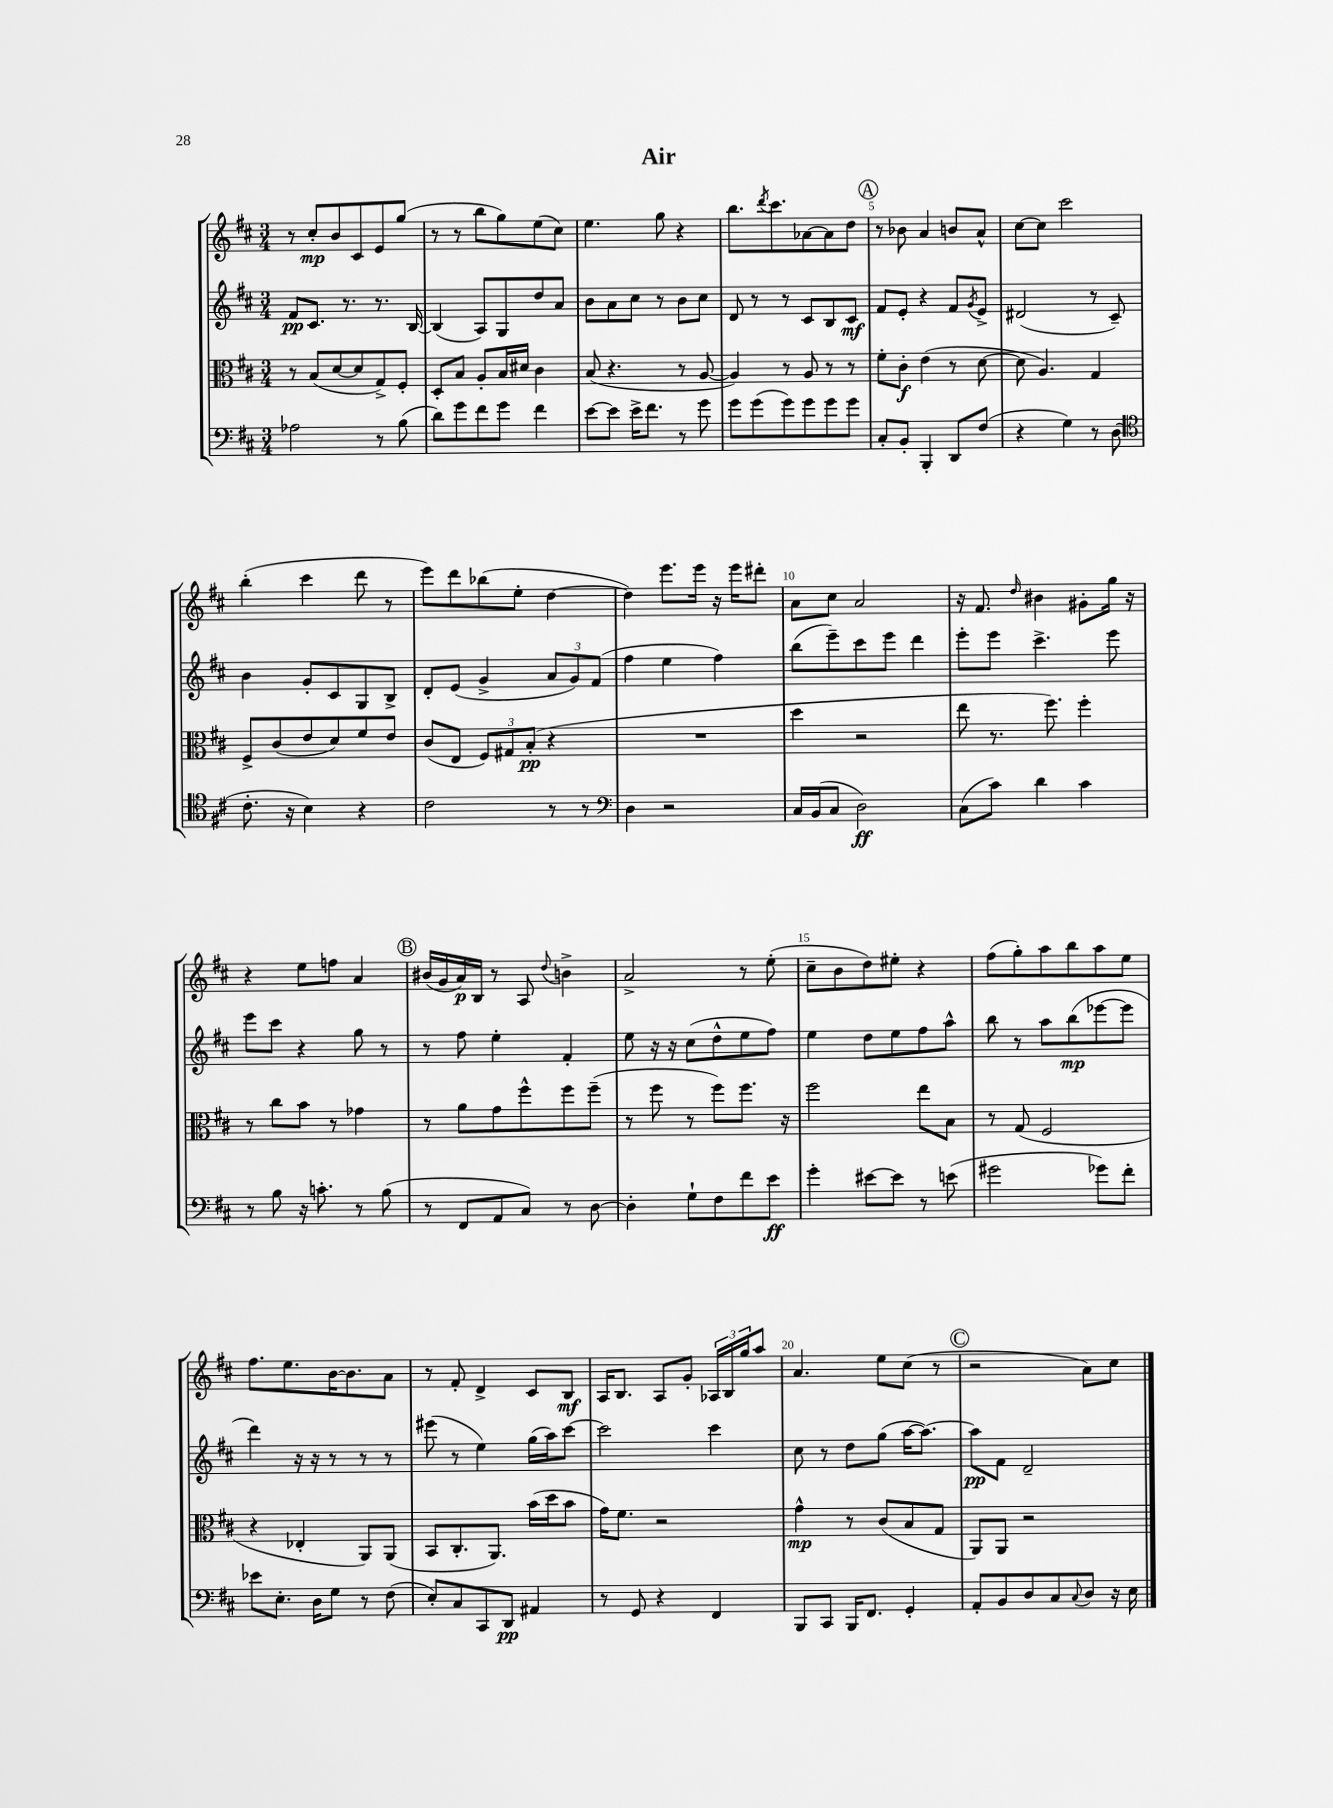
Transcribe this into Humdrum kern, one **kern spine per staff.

**kern	**kern	**kern	**kern
*staff4	*staff3	*staff2	*staff1
*clefF4	*clefC3	*clefG2	*clefG2
*k[f#c#]	*k[f#c#]	*k[f#c#]	*k[f#c#]
*M3/4	*M3/4	*M3/4	*M3/4
2A-	8r	8f#	8r
.	(8B	8.c#	8cc#'
.	[8d	.	8b
.	.	8.r	.
.	8d]	.	8c#
8r	8G^)	8.r	8e
(8B	8F#'	.	(8gg
.	.	[16B	.
=	=	=	=
8d)	8D'	(4B]	8r
8g	8B	.	8r
8f#	8A'	8A)	8bb
8g	16B	8G	8gg)
.	16d#	.	.
4f#	4c#	8dd	(8ee
.	.	8a	8cc#)
=	=	=	=
[8e	(8B	8b	4.ee
8e]	4.r	8a	.
16e^	.	8cc#	.
8.f#	.	.	.
.	.	8r	8gg
8r	8r	8b	4r
8g	[8A	8cc#	.
=	=	=	=
8g	4A])	8d	8.bb
(8g	.	8r	.
.	.	.	8qddd
.	.	.	8.ccc#
8g)	8r	8r	.
8g	8A	8c#	[8a-
8g	8r	8B	8a-]
8g	8r	8c#	8dd
=	=	=	=
8C#'	8f#'	8f#	8r
8BB'	8c#'	8e'	8b-
4BBB'	(4e	4r	4a
8DD	8r	8f#	8b
.	.	8qg	.
(8F#	[8d	8e^	8a^^
=	=	=	=
4r	8d]	(2d#	[8cc#
.	4.A)	.	8cc#]
4G)	.	.	2ccc#
8r	4G	8r	.
(8D	.	8c#~)	.
=	=	=	=
*clefC4	*	*	*
8.c#'	8F#^	4b	(4bb'
.	(8c#	.	.
16r	.	.	.
4B)	8e	8g'	4ccc#
.	8d)	8c#	.
4r	8f#	8G	8ddd
.	8e	8B^	8r
=	=	=	=
2c#	(8c#	8d'	8eee)
.	8E	(8e	8ddd
.	12F#)	4g^	(8bb-
.	12G#	.	.
.	.	.	8ee'
.	(12B'	.	.
8r	4r	12a	[4dd
.	.	12g)	.
8r	.	.	.
.	.	(12f#	.
=	=	=	=
*clefF4	*	*	*
4D	2.r	4ff#	4dd])
2r	.	4ee	8.eee
.	.	.	16eee
.	.	4ff#)	16r
.	.	.	16eee
.	.	.	8ddd#'
=	=	=	=
16C#	4dd	(8bb	8a
(16BB	.	.	.
8C#	.	8eee~)	8cc#
2D)	2r	8ccc#	2a
.	.	8eee	.
.	.	4ddd	.
=	=	=	=
(8C#	8ee	8eee'	16r
.	.	.	8.f#
8c#)	8.r	8eee	.
.	.	.	16qqdd
4d	.	4.ccc#^	4b#
.	8.ff#)	.	.
4c#	4ff#'	.	8g#'
.	.	8eee	16gg
.	.	.	16r
=	=	=	=
8r	8r	8eee	4r
8B	8cc#	8ccc#	.
16r	8b	4r	8ee
8.c'	.	.	.
.	8r	.	8ff
8r	4g-	8gg	4a
(8B	.	8r	.
=	=	=	=
8r	8r	8r	(16b#
.	.	.	16g
8FF#	8a	8ff#	16a)
.	.	.	16B
8AA	8g	4ee'	8r
8C#)	8ff#^^	.	8A
.	.	.	8qqdd
8r	8ff#	4f#'	4b^
[8D	(8ff#~	.	.
=	=	=	=
4D']	8r	8ee	2a^
.	8ff#	16r	.
.	.	16r	.
8G`	8r	(8cc#	.
8F#	8ff#)	8dd^^	.
8f#	8.ff#	8ee	8r
8e	.	8ff#)	(8ee'
.	16r	.	.
=	=	=	=
4g'	2ff#	4ee	8cc#~
.	.	.	8b
[8e#	.	8dd	8dd)
8e#]	.	8ee	8ee#'
8r	8ee	8ff#	4r
(8e	8B	8aa^^	.
=	=	=	=
2g#	8r	8bb	(8ff#
.	(8G	8r	8gg')
.	2F#	8aa	8aa
.	.	(8bb	8bb
8g-)	.	[8eee-	8aa
8f#'	.	8eee-]	8ee
=	=	=	=
8e-	4r	4ddd)	8.ff#
8.E'	.	.	.
.	.	.	8.ee
.	4E-'	16r	.
16D	.	16r	.
8G	.	8r	[16b
.	.	.	8.b]
8r	8AA)	8r	.
(8F#	(8AA	8r	8a
=	=	=	=
8E')	8BB	(8eee#	8r
8C#	8.C#'	8r	8f#'
8CC#	.	4ee)	4d^
.	8.AA)	.	.
8DD	.	.	.
4AA#	(16b	(16gg	8c#
.	16dd	16aa)	.
.	8b	[8ccc#	8B
=	=	=	=
8r	16g)	2ccc#]	16A
.	8.f#	.	8.B
8GG	.	.	.
4r	2r	.	8A
.	.	.	8g'
4FF#	.	4ccc#	24A-
.	.	.	24B
.	.	.	24gg
.	.	.	8aa
=	=	=	=
8BBB	4g^^	8cc#	4.a
8CC#	.	8r	.
16BBB	8r	8dd	.
8.FF#	.	.	.
.	(8c#	(8gg	8ee
4GG'	8B	[16aa	(8cc#
.	.	8.aa_)	.
.	8G	.	8r
=	=	=	=
8AA'	8AA)	8aa]	2r
8BB	8AA	8f#	.
8D	2r	2d~	.
8C#	.	.	.
8qqC#	.	.	.
8D	.	.	8a)
16r	.	.	8cc#
16E	.	.	.
==	==	==	==
*-	*-	*-	*-
